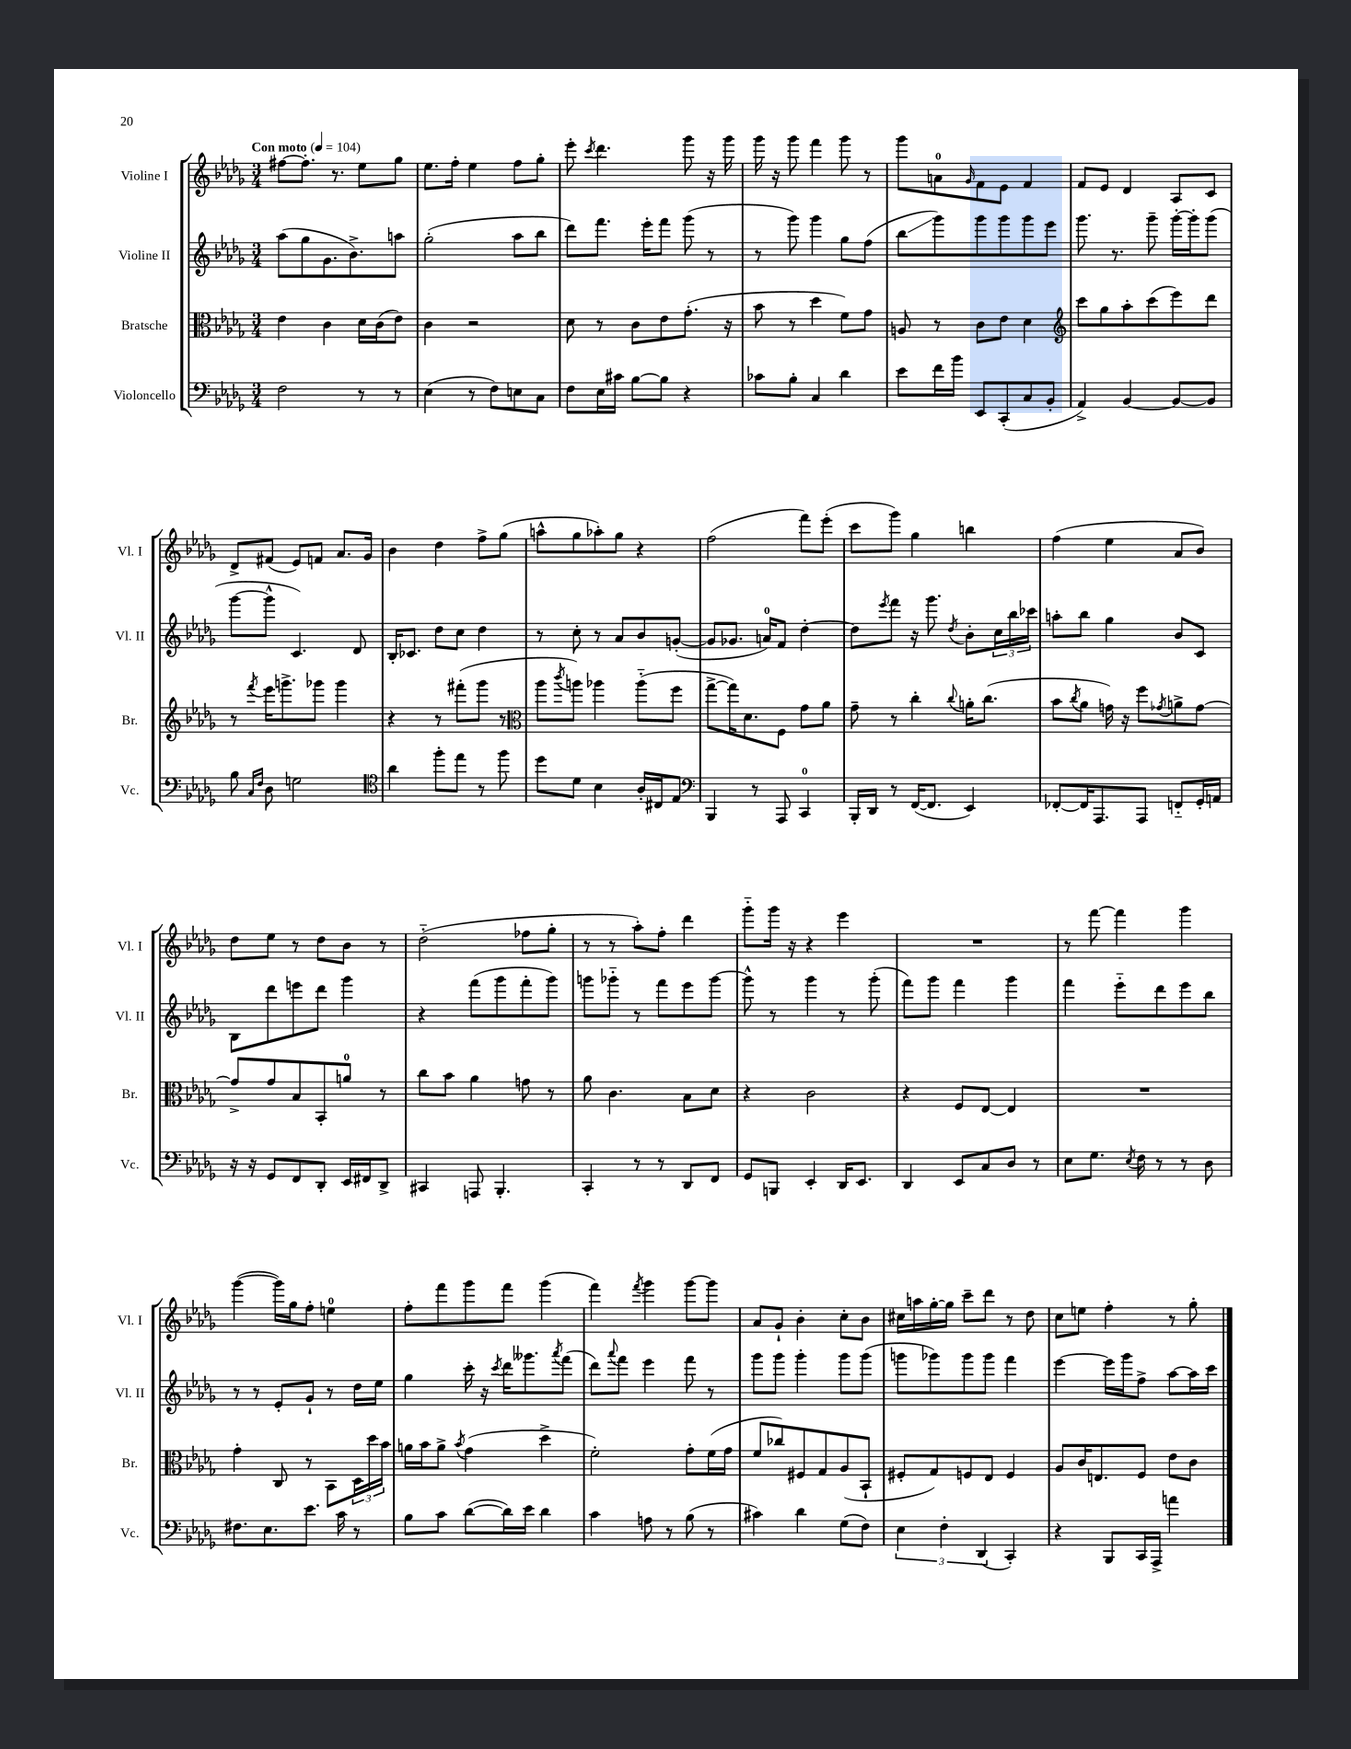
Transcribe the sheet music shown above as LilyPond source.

<<
\new StaffGroup <<
\new Staff = "s0" \with { instrumentName = "Violine I" shortInstrumentName = "Vl. I" } {
    \clef treble \key des \major \numericTimeSignature \time 3/4 \tempo "Con moto" 4 = 104
    fis''8~ fis''8.-. r8. ees''8 ges''8 |
    ees''8. f''16-. ees''4 f''8 ges''8-. |
    ees'''8-. \acciaccatura { c'''8 } des'''4. ges'''8 r16 ges'''16 |
    ges'''16 r16 ges'''8 f'''4 ges'''8 r8 |
    ges'''8 a'8-0 \grace { ges'16 } f'8 ees'8 f'4 |
    f'8 ees'8 des'4 aes8 c'8 |
    des'8-> fis'8( ees'8) f'8 aes'8. ges'16 |
    bes'4 des''4 f''8-> ges''8( |
    a''8-^ ges''8 aes''8-.) ges''8 r4 |
    f''2( f'''8) ees'''8-.( |
    c'''8 ges'''8) ges''4 b''4 |
    f''4( ees''4 aes'8 bes'8) |
    des''8 ees''8 r8 des''8 bes'8 r8 |
    des''2-_( fes''8 ges''8-. |
    r8 r8 aes''8-.) f''8-. des'''4 |
    ges'''8-_ ges'''16 r16 r4 ees'''4 |
    R2. |
    r8 f'''8~ f'''4 ges'''4 |
    ges'''4~( ges'''16) ges''16 f''8-. e''4-0 |
    f''8-. f'''8 ges'''8 f'''8 ges'''4( |
    f'''4) \acciaccatura { f'''8 } ges'''4 ges'''8~ ges'''8 |
    aes'8 ges'8-! bes'4-. c''8-. bes'8 |
    cis''16 a''16 ges''16~-. ges''16 c'''8-- des'''8 r8 des''8 |
    c''8 e''8 f''4-. r8 ges''8-. \bar "|." |
}
\new Staff = "s1" \with { instrumentName = "Violine II" shortInstrumentName = "Vl. II" } {
    \clef treble \key des \major \numericTimeSignature \time 3/4
    aes''8( ges''8 ges'8. bes'8.->) a''8 |
    ges''2-.( aes''8 bes''8 |
    des'''8) f'''8. ees'''16-. f'''8 ges'''8( r8 |
    r8 ges'''8) ges'''4 ges''8 f''8( |
    bes''8\glissando ges'''8) ges'''8 ges'''8 ges'''8 ees'''8 |
    ges'''8. r8. ges'''8-- ges'''16~-. ges'''16-. ges'''8( |
    ges'''8~ ges'''8-^ c'4.) des'8 |
    bes16-. ces'8. des''8 c''8 des''4 |
    r8 c''8-. r8 aes'8 bes'8 g'8~-.( |
    g'8 ges'8. a'16-0) f'8 des''4~-. |
    des''8 \acciaccatura { ees'''8 } f'''8 r16 ges'''8. \acciaccatura { des''8 } bes'8-. \tuplet 3/2 { c''16 bes''16 ces'''16 } |
    a''8-. bes''8 ges''4 bes'8 c'8 |
    bes8 des'''8 e'''8 des'''8 ges'''4 |
    r4 f'''8( ges'''8 f'''8-. ges'''8) |
    g'''8 ges'''8-_ r8 f'''8 ees'''8 ges'''8~ |
    ges'''8-^ r8 ges'''4 r8 ges'''8-.( |
    f'''8) ges'''8 f'''4 ges'''4 |
    f'''4 ees'''8-_ des'''8 ees'''8 bes''8 |
    r8 r8 ees'8-. ges'8-! r8 des''16 ees''16 |
    ges''4 c'''16-. r16 \acciaccatura { c'''8 } des'''16 geses'''8. \acciaccatura { aes'''8 } f'''8( |
    des'''8) \appoggiatura { aes'''8 } f'''8 ees'''4 f'''8 r8 |
    ges'''8 ges'''8 ges'''4-. ges'''8 ges'''8( |
    g'''8 ges'''8) ges'''8 ges'''8 f'''4 |
    ees'''4~ ees'''16 ges'''16 f''8-> aes''8~ aes''16 c'''16 \bar "|." |
}
\new Staff = "s2" \with { instrumentName = "Bratsche" shortInstrumentName = "Br." } {
    \clef alto \key des \major \numericTimeSignature \time 3/4
    ees'4 c'4 des'16 c'16( ees'8) |
    c'4 r2 |
    des'8 r8 c'8 ees'8 ges'8.-.( r16 |
    bes'8 r8 des''4 f'8) ges'8 |
    a8 r8 c'8 ees'8 des'4 |
    \clef treble c'''8 ges''8 aes''8-. c'''8( ees'''8) des'''8 |
    r8 \acciaccatura { f'''8 } ees'''16 g'''8.-> ges'''8 ges'''4 |
    r4 r8 fis'''8-.( ges'''8 r8 |
    \clef alto aes''8 \acciaccatura { c'''8 } a''8) aes''4 aes''8-_( f''8 |
    ges''8~-> ges''16) des'8. f8 ges'8 aes'8 |
    ges'8-- r8 c''4-. \appoggiatura { c''8 } a'16-. c''8.( |
    bes'8 \acciaccatura { c''8 } aes'8 g'16) r16 f''8 \acciaccatura { ges'8 } a'8-> ges'8~ |
    ges'8-> ges'8 bes8 bes,8-. a'8-0 r8 |
    c''8 bes'8 aes'4 g'8 r8 |
    aes'8 c'4. bes8 des'8 |
    r4 c'2 |
    r4 f8 ees8~ ees4 |
    R2. |
    ges'4-. c8 r8 bes,8 \tuplet 3/2 { des16 des''16 bes'16 } |
    a'16 bes'16 a'8-> \acciaccatura { bes'8 } ges'4( des''4-> |
    f'2-.) ges'8-. f'16( ges'16 |
    f'8 ces''8) fis8 ges8 aes8( bes,8-! |
    fis8-. ges8) f8 ees8 f4 |
    aes8 c'16 e8. f8 ees'8 c'8 \bar "|." |
}
\new Staff = "s3" \with { instrumentName = "Violoncello" shortInstrumentName = "Vc." } {
    \clef bass \key des \major \numericTimeSignature \time 3/4
    f2 r8 r8 |
    ees4( r8 f8) e8 c8 |
    f8 ees16 cis'16 bes8~ bes8 r4 |
    ces'8 bes8-. c4 des'4 |
    ees'8 f'16 bes'16 ees,8 c,8-.( c8 bes,8-. |
    aes,4->) bes,4~ bes,8~ bes,8 |
    bes8 \grace { c16 f16 } des8 g2 |
    \clef tenor aes'4 f''8-. ees''8 r8 f''8 |
    des''8 des'8 bes4 aes16-. cis16 ees8 |
    \clef bass bes,,4 r8 aes,,8 c,4-0 |
    bes,,16-. des,16 r8 f,16~( f,8. ees,4) |
    fes,8~-. fes,16 aes,,8. aes,,8 f,8-_ ges,16-. a,16 |
    r16 r16 ges,8 f,8 des,8-. ees,16 fis,16 des,8-> |
    cis,4 a,,8 bes,,4.-. |
    c,4-. r8 r8 des,8 f,8 |
    ges,8 b,,8 ees,4-. des,16 ees,8. |
    des,4 ees,8 c8 des8 r8 |
    ees8 ges8. \acciaccatura { ees8 } f16 r8 r8 des8 |
    fis8. ees8. ees'8. c'16 r8 |
    bes8 c'8 des'8~( des'16) ees'16 des'4 |
    c'4 a8 r8 bes8( r8 |
    cis'4) des'4 ges8( f8) |
    \tuplet 3/2 { ees4 f4-. des,4( } c,4-.) |
    r4 bes,,8 c,16 aes,,16-> a'4 \bar "|." |
}
>>
>>
\layout { \context { \Score \remove "Bar_number_engraver" } }
